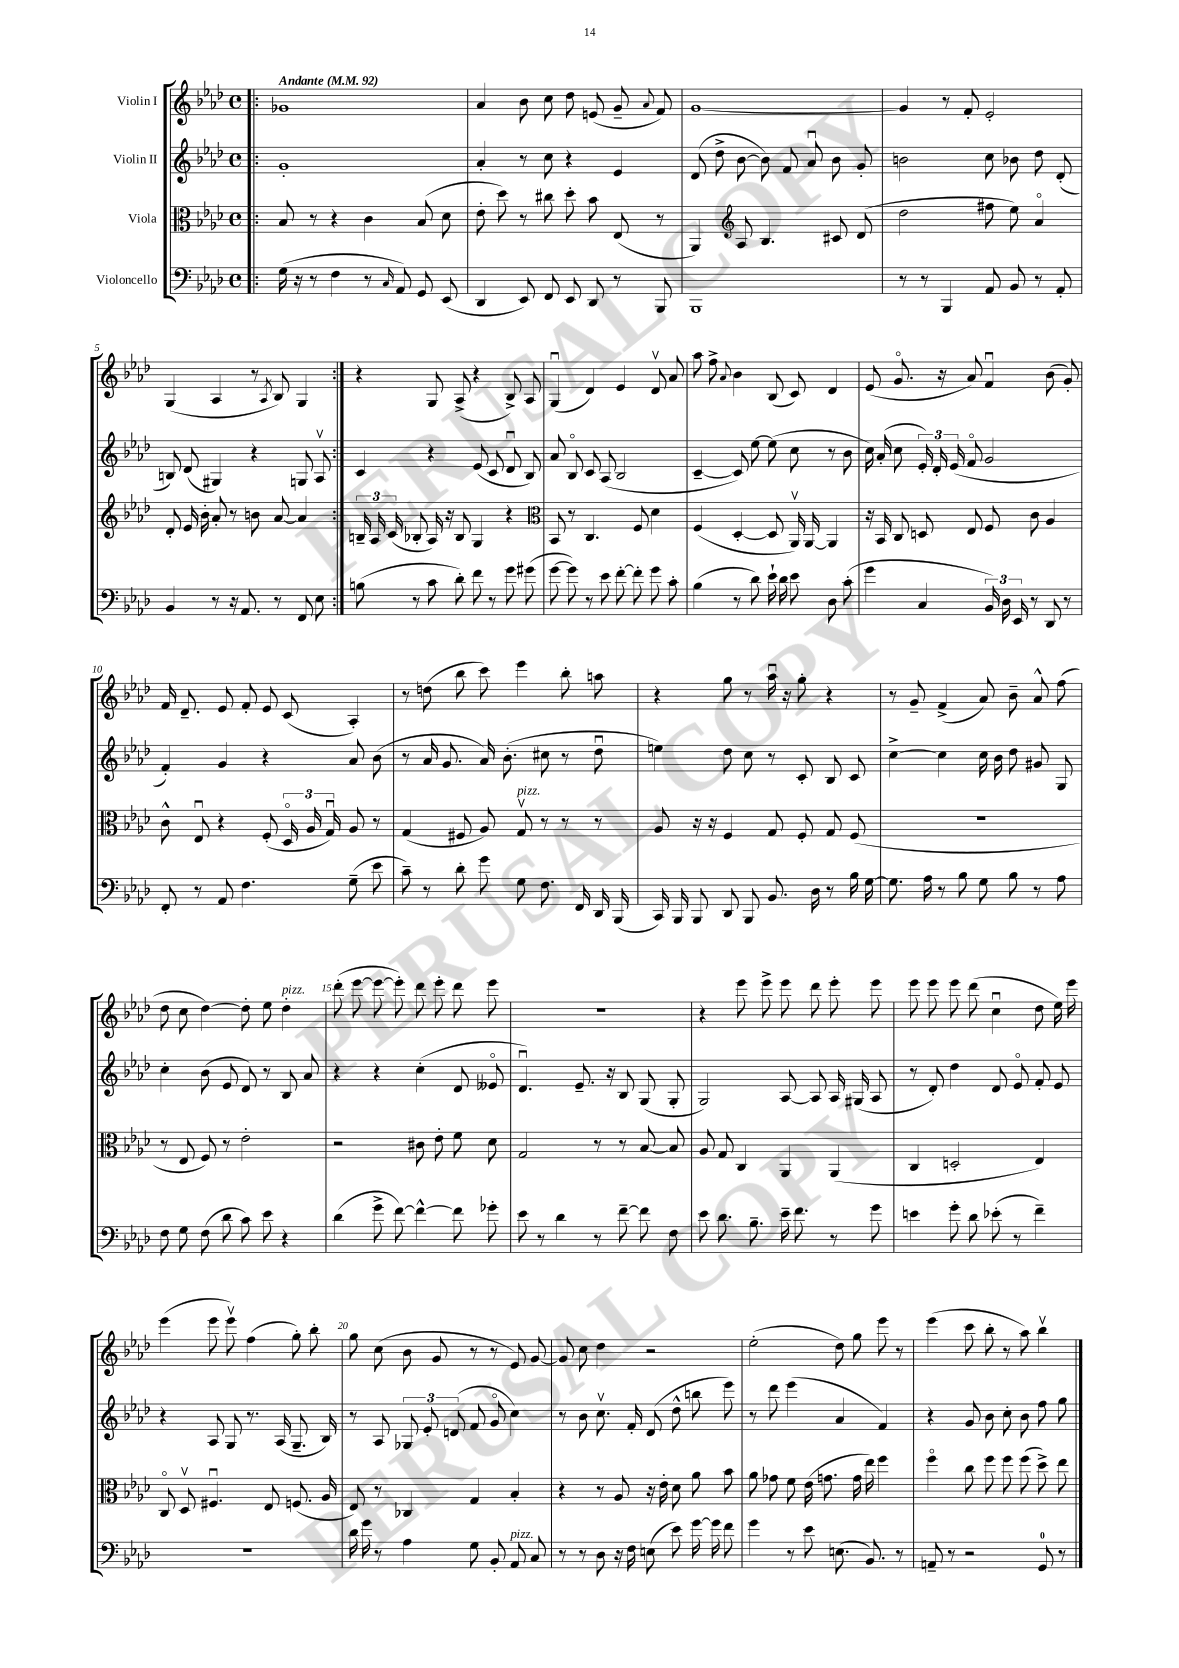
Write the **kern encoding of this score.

**kern	**kern	**kern	**kern
*staff4	*staff3	*staff2	*staff1
*clefF4	*clefC3	*clefG2	*clefG2
*k[b-e-a-d-]	*k[b-e-a-d-]	*k[b-e-a-d-]	*k[b-e-a-d-]
*M4/4	*M4/4	*M4/4	*M4/4
*met(c)	*met(c)	*met(c)	*met(c)
*MM92	*MM92	*MM92	*MM92
=!|:	=!|:	=!|:	=!|:
(16G	8B-	1g'	1g-
16r	.	.	.
8r	8r	.	.
4F	4r	.	.
8r	4c	.	.
16qqC	.	.	.
8AA-)	.	.	.
8GG	(8B-	.	.
(8EE-	8d-	.	.
=	=	=	=
4DD-	8e-'	4a-'	4a-
.	8dd-)	.	.
8EE-)	8r	8r	8b-
8FF	8cc#	8cc	8cc
8EE-	8dd-'	4r	8dd-
8DD-	8b-	.	(8e
8r	(8E-	4e-	8g~
.	.	.	8qqa-
8BBB-	8r	.	8f)
=	=	=	=
1BBB-	4AA-)	(8d-	[1g
.	.	8dd-^	.
*	*clefG2	*	*
.	8A-	[8b-	.
.	4.B-	8b-])	.
.	.	8f	.
.	.	8a-u	.
.	8c#	8b-	.
.	(8d-	8g'	.
=	=	=	=
8r	2dd-	2b	4g]
8r	.	.	.
4BBB-	.	.	8r
.	.	.	8f'
8AA-	8ff#	8cc	2e-'
8BB-	8ee-)	8b-	.
8r	4a-o	8dd-	.
8AA-'	.	(8d-'	.
=	=	=	=
4BB-	8d-'	8B)	(4G
.	16e-	(8d-	.
.	16b-'	.	.
8r	8a-'	4G#)	4A-
16r	8r	.	.
8.AA-	.	.	.
.	8b	4r	8r
.	.	.	8qA-
8r	[8a-	.	8B-)
8FF	4a-]	8G	4G
8E-	.	8A-v	.
=:|!	=:|!	=:|!	=:|!
(8B	24B~	4c	4r
.	24A-	.	.
.	(24c	.	.
8r	8B-'	.	.
8c	16A-)	4r	8G
.	16r	.	.
8d-')	8B-	.	(8A-^
8f	4G	(8e-	4r
8r	.	8c	.
8g	4r	8d-u	8B-^)
(8g#	.	8B-)	8A-
=	=	=	=
*	*clefC3	*	*
[8g	8BB-	8a-	(4Gu
8g])	8r	8B-o	.
8r	4.C	8c	4d-)
8e-	.	(8A-	.
[8f'	.	2B-	4e-
8f']	8F	.	.
8g	4d-	.	8d-v
8c'	.	.	8a-
=	=	=	=
(4B-	(4F	[4c~	8aa-
.	.	.	8ff^
.	.	.	8qqa-
8r	[4D-'	8c])	4b-
8d-)	.	[8ee-	.
16e-`	8D-]	(8ee-]	(8B-
16d-	.	.	.
8e-	16AA-v)	8cc	8c)
.	[16AA-	.	.
8D-	4AA-]	8r	4d-
(8c'	.	8b-	.
=	=	=	=
4g	16r	16cc)	(8e-
.	16BB-	(16a-'	.
.	8C	8cc	8.go
4C	8D	24e-')	.
.	.	24d-'	.
.	.	.	16r
.	.	(24e-	.
.	8E-	8fo	8a-)
24BB-)	8F	2g	4fu
24D-	.	.	.
24EE-	.	.	.
8r	8c	.	.
8DD-	4A-	.	(8b-
8r	.	.	8g')
=	=	=	=
8FF'	8c^^	4f')	16f
.	.	.	8.d-~
8r	8E-u	.	.
8AA-	4r	4g	8e-
4.F	.	.	8f'
.	(8F'	4r	8e-
.	24D-o	.	(8c
.	24A-	.	.
.	24Gu)	.	.
(8G~	8A-	8a-	4A-')
8e-	8r	(8b-	.
=	=	=	=
8c~)	(4G	8r	8r
8r	.	16a-	(8dd
.	.	8.g	.
8d-'	8F#	.	8bb-
8g	8A-)	16a-)	8ccc)
.	.	(8.b-'	.
8G	8Gv	.	4eee-
8.F	8r	8cc#	.
.	8r	8r	8bb-'
16FF	.	.	.
16DD-	8r	8dd-u	8aa
(16BBB-	.	.	.
=	=	=	=
16CC)	8A-	4ee)	4r
16BBB-	.	.	.
8BBB-	16r	.	.
.	16r	.	.
8DD-	4F	8dd-	8gg
8BBB-	.	8cc	8r
8.BB-	8G	8r	16aa-u
.	.	.	16r
.	8F'	8c'	8gg'
16D-	.	.	.
8r	8G	8B-	4r
16B-	(8F	8c	.
[16G	.	.	.
=	=	=	=
8.G]	1r	[4cc^	8r
.	.	.	8g~
16A-	.	.	.
8r	.	4cc]	(4f^
8B-	.	.	.
8G	.	16cc	8a-)
.	.	16b-	.
8B-	.	8dd-	8b-~
8r	.	8g#	8a-^^
8A-	.	8G	(8ff
=	=	=	=
8F	8r	4cc'	8dd-
8G	8E-	.	8cc
(8F	8F)	(8b-	[4dd-)
8d-	8r	8e-	.
8c)	2e-'	8d-)	8dd-']
8e-	.	8r	8ee-
4r	.	8B-	4dd-'
.	.	8a-	.
=	=	=	=
(4d-	2r	4r	(8ddd-'
.	.	.	[8eee-
8g^	.	4r	8eee-_
[8f)	.	.	8eee-'])
4f^^_	8c#	(4cc'	8ddd-
.	8e-'	.	8eee-'
8f]	8f	8d-	8ddd-
8g-'	8d-	8e--o	8eee-
=	=	=	=
8e-	2G	4.d-u)	1r
8r	.	.	.
4d-	.	.	.
.	.	8.e-~	.
8r	8r	.	.
.	.	16r	.
[8f~	8r	8B-	.
8f]	[8B-	(8G	.
8F	8B-]	8G'	.
=	=	=	=
8e-	8A-	2G)	4r
8.d-	8G	.	.
.	4C	.	8eee-
8.B-~	.	.	.
.	.	.	8eee-^
16e-~	4AA-	[8A-	8eee-
8.f	.	.	.
.	.	8A-]	8ddd-
8r	(4AA-	16A-	8eee-'
.	.	(16G#	.
8g	.	8A-	8eee-
=	=	=	=
4e	4C	8r	8eee-
.	.	8d-')	8eee-
8g'	2D'	4dd-	8eee-
8d-	.	.	(8ddd-
(8e-'	.	8d-	4ccu
8r	.	8e-o	.
4f~)	4E-)	8f'	8dd-
.	.	8e-	16ee-)
.	.	.	16eee-
=	=	=	=
1r	8Co	4r	(4eee-
.	8D-v	.	.
.	4.F#u	8A-	8eee-
.	.	8G	8eee-v)
.	.	8.r	(4ff
.	8E-	.	.
.	.	(16A-	.
.	(8.F	8.G~	8gg')
.	.	.	8bb-'
.	16A-	16B-)	.
=	=	=	=
16d-	8E-)	8r	8gg
16g	.	.	.
8r	8r	8A-	(8cc
4A-	4C-	12G-	8b-
.	.	12e-'	.
.	.	.	8g
.	.	(12d	.
8G	4G	8f	8r
8BB-'	.	8go	8r
8AA-	4B-'	4cc)	8e-)
8C	.	.	[8g
=	=	=	=
8r	4r	8r	8g]
8r	.	8b-	8cc
8D-	8r	8.ccv	4dd-
16r	8A-	.	.
16F	.	16f'	.
(8E	16r	(8d-	2r
.	16e-'	.	.
8e-)	8d-	8dd-^^	.
[16g	8a-	8bb	.
16g]	.	.	.
8f	8b-	8eee-)	.
=	=	=	=
4g	8a-	8r	(2ee-'
.	8g-	8ddd-	.
8r	8f	(4eee-	.
8e-	(16e-	.	.
.	8.g	.	.
(8.E	.	4a-	8dd-)
.	16g	.	8gg
8.BB-)	16ee-)	.	.
.	4ff	4f)	8eee-
8r	.	.	8r
=	=	=	=
8AA~	4ffo	4r	(4eee-
8r	.	.	.
2r	8cc	8g	8ccc
.	8ff	8b-	8bb-'
.	8ff	8cc'	8r
.	(8ff	8b-	8aa-)
8GG	8dd-^)	8ff	4bb-v
8r	8ee-	8gg	.
==	==	==	==
*-	*-	*-	*-
